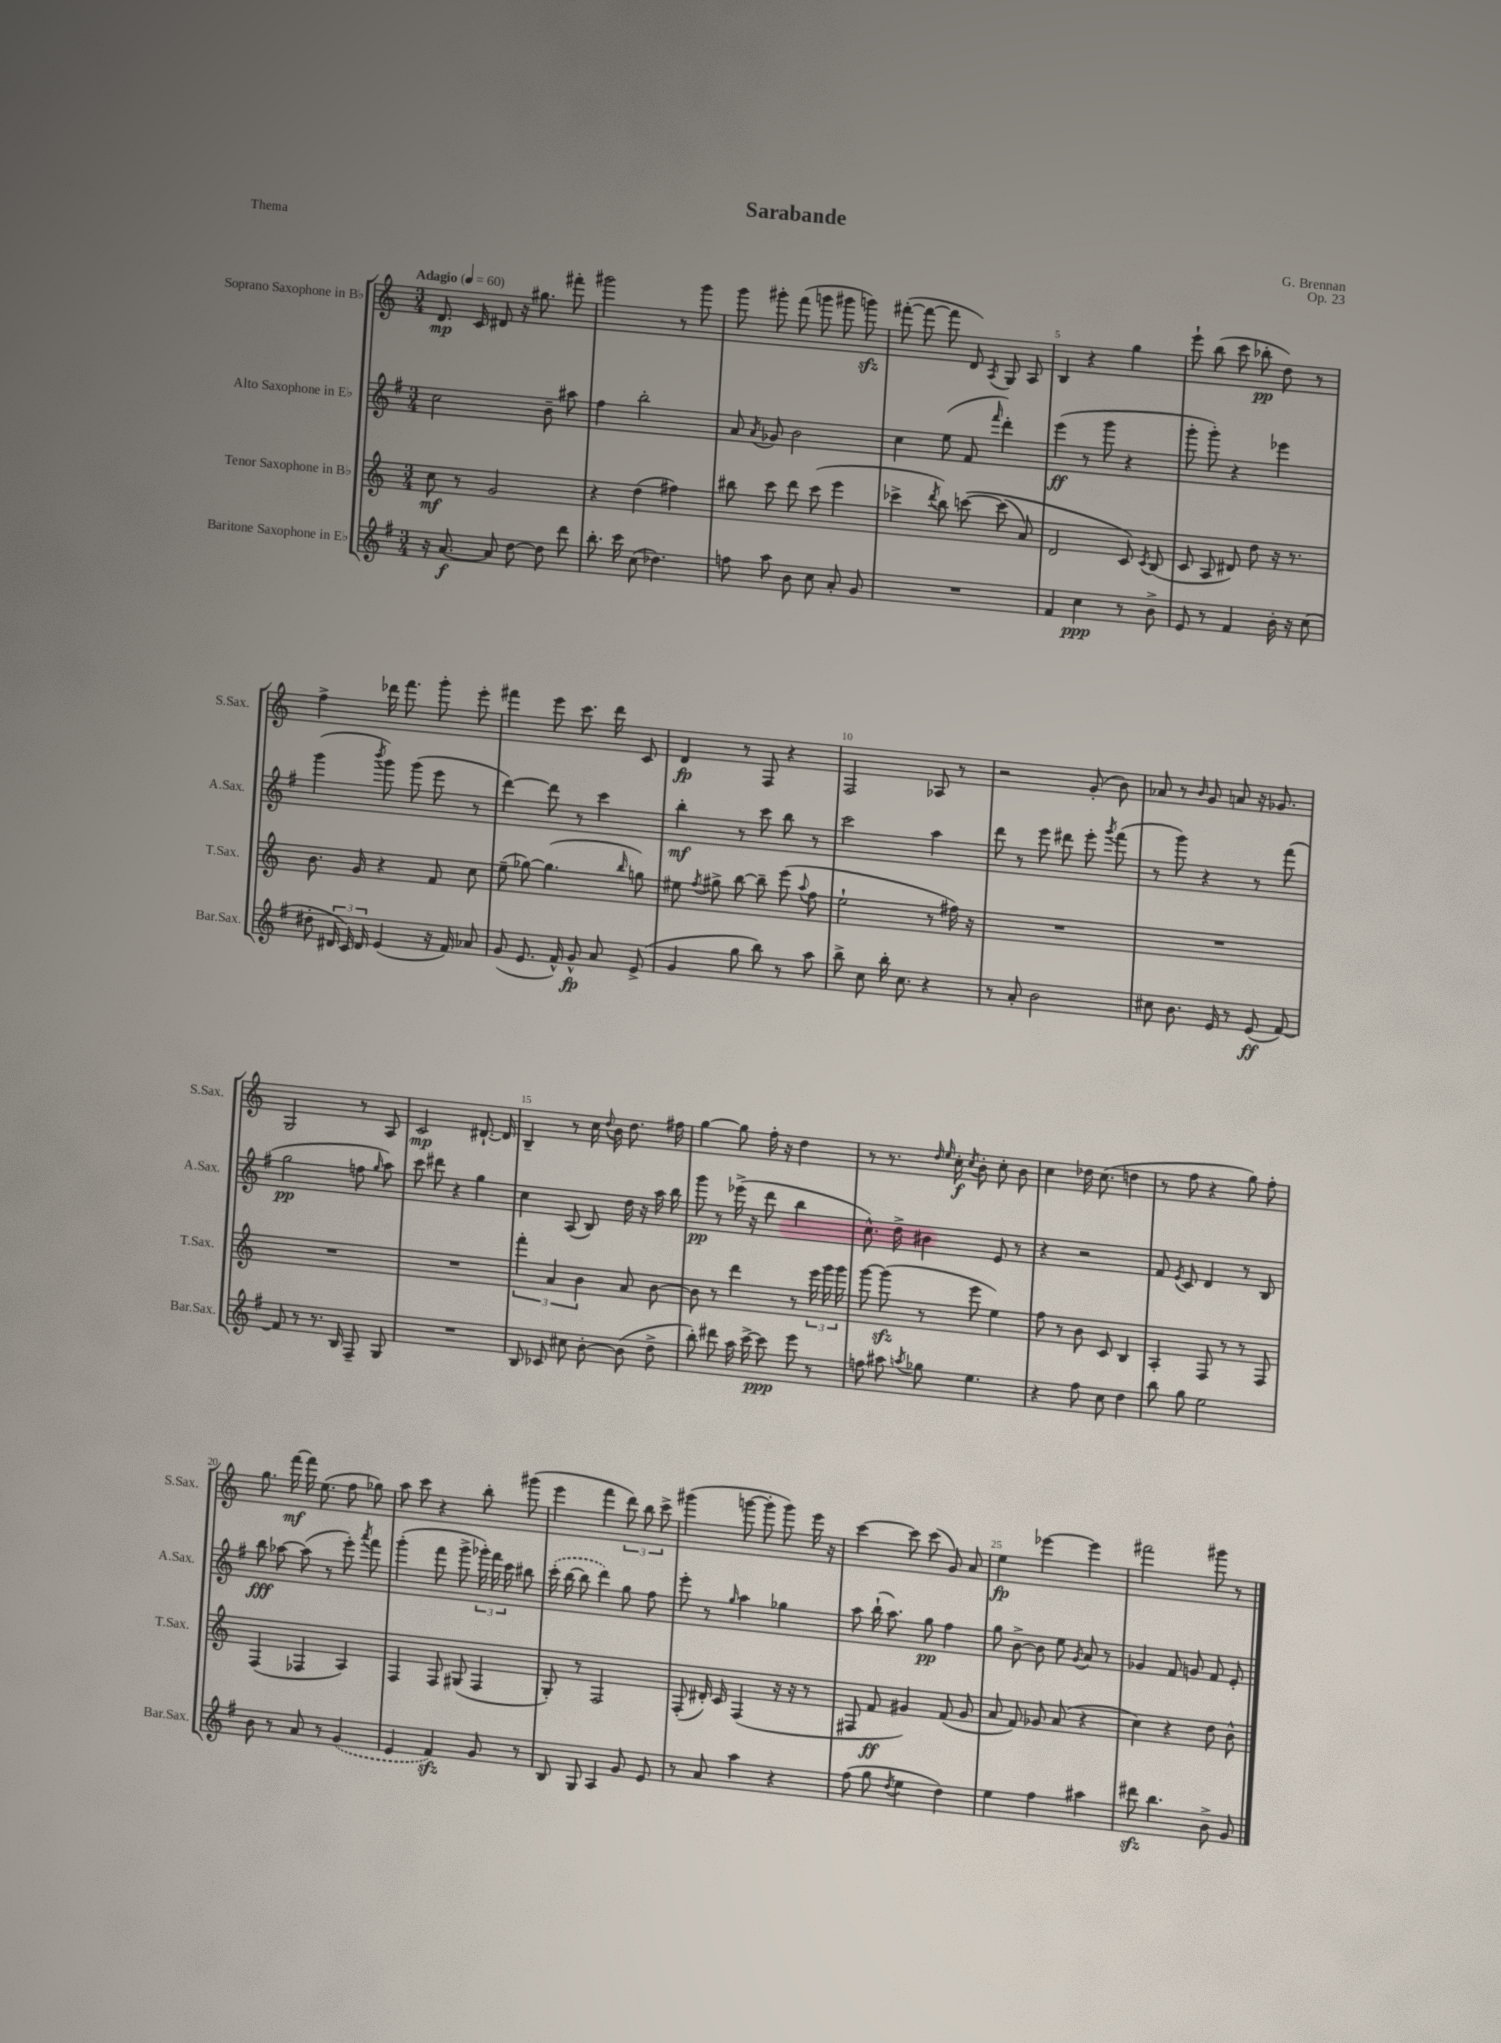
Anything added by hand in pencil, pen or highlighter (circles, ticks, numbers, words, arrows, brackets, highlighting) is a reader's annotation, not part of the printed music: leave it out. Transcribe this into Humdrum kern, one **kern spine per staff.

**kern	**dynam	**kern	**dynam	**kern	**dynam	**kern	**dynam
*part4	*part4	*part3	*part3	*part2	*part2	*part1	*part1
*staff4	*staff4	*staff3	*staff3	*staff2	*staff2	*staff1	*staff1
*I"Baritone Saxophone in E♭	*	*I"Tenor Saxophone in B♭	*	*I"Alto Saxophone in E♭	*	*I"Soprano Saxophone in B♭	*
*I'Bar.Sax.	*	*I'T.Sax.	*	*I'A.Sax.	*	*I'S.Sax.	*
*clefG2	*	*clefG2	*	*clefG2	*	*clefG2	*
*k[f#]	*	*k[]	*	*k[f#]	*	*k[]	*
*M3/4	*	*M3/4	*	*M3/4	*	*M3/4	*
*MM60	*	*MM60	*	*MM60	*	*MM60	*
=1	=1	=1	=1	=1	=1	=1	=1
!	!	!	!	!	!	!LO:TX:a:B:t=Adagio	!
16r	.	8cc\	mf	2cc\	.	8.d/	mp
[8.a/	f	.	.	.	.	.	.
.	.	8r	.	.	.	.	.
.	.	.	.	.	.	16c/	.
8a/]	.	2g/	.	.	.	8d#X/	.
[8dd\	.	.	.	.	.	16r	.
.	.	.	.	.	.	8.gg#X\	.
8dd\]	.	.	.	8b~\	.	.	.
8ddd\	.	.	.	8aa#X\	.	8fff#X'\	.
=2	=2	=2	=2	=2	=2	=2	=2
8.bb'\	.	4r	.	4ff#\	.	2ggg#X\	.
16ccc\	.	.	.	.	.	.	.
(8cc\	.	(4dd\	.	2bb'\	.	.	.
4.dd-X\)	.	.	.	.	.	.	.
.	.	4ff#X\)	.	.	.	8r	.
.	.	.	.	.	.	8ggg#\	.
=3	=3	=3	=3	=3	=3	=3	=3
8ffn\	.	8bb#X\	.	8a/	.	8ggg\	.
.	.	.	.	8qa/	.	.	.
8aa\	.	8ccc\	.	8g-X/	.	8ggg#X'\	.
8b\	.	8ddd\	.	2b\	.	(8fff\	.
8cc\	.	(8ccc\	.	.	.	8gggn\	.
8a'/	.	4eee\	.	.	.	8ggg#X\	.
8g/	.	.	.	.	.	8gggnzz\)	.
=4	=4	=4	=4	=4	=4	=4	=4
2.r	.	4ccc-X^\	.	4cc\	.	([8fff#X'\	.
.	.	.	.	.	.	8fff#\_	.
.	.	8qddd/	.	.	.	.	.
.	.	8bb\)	.	(8ee\	.	8fff#\]	.
.	.	([8cccn\	.	8f#/	.	8d/)	.
.	.	.	.	16qqfff#/	.	8qA/	.
.	.	(8ccc\]	.	4ddd'\)	.	8G/	.
.	.	8a/)	.	.	.	8A/	.
=5	=5	=5	=5	=5	=5	=5	=5
4f#/	.	2d/	.	(4eee\	ff	4B/	.
4cc\	ppp	.	.	8r	.	4r	.
.	.	.	.	8ggg\	.	.	.
8r	.	8c/)	.	4r	.	4gg\	.
.	.	8qc/	.	.	.	.	.
8b^\	.	(8B/	.	.	.	.	.
=6	=6	=6	=6	=6	=6	=6	=6
8e/	.	8c/	.	8ggg'\	.	8eee`\	.
8r	.	8A/	.	8ggg'\)	.	(8bb\	.
4f#/	.	8d#X/)	.	4r	.	8ccc\	.
.	.	8dd\	.	.	.	8bb-X'\	pp
16b'\	.	16r	.	4eee-X\	.	8dd\)	.
16r	.	8.r	.	.	.	.	.
(8cc\	.	.	.	.	.	8r	.
!!LO:LB:g=z
=7	=7	=7	=7	=7	=7	=7	=7
8dd#X'\	.	8.b\	.	(4ggg\	.	4ff^\	.
24d#X/	.	.	.	.	.	.	.
24c/)	.	.	.	.	.	.	.
.	.	16g/	.	.	.	.	.
24d#/	.	.	.	.	.	.	.
.	.	.	.	8qbbb/	.	.	.
(4e/	.	4r	.	8ggg\)	.	16ddd-X\	.
.	.	.	.	.	.	8.fff\	.
.	.	.	.	(8ggg\	.	.	.
16r	.	8f/	.	8eee\	.	8ggg'\	.
16f#/)	.	.	.	.	.	.	.
8a-X/	.	8cc\	.	8r	.	8eee'\	.
=8	=8	=8	=8	=8	=8	=8	=8
(8g/	.	(8ee~\	.	[4ddd\)	.	4fff#X\	.
8.e/	.	[8gg-X\)	.	.	.	.	.
.	.	(4.gg-\]	.	8ddd\]	.	8eee\	.
16f#^^/)	.	.	.	.	.	.	.
8g^^/	fp	.	.	8r	.	8.ccc\	.
8a/	.	.	.	4ccc\	.	.	.
.	.	.	.	.	.	16ddd\	.
.	.	16qqbb/	.	.	.	.	.
(8e^/	.	8ggn\)	.	.	.	8c/	.
=9	=9	=9	=9	=9	=9	=9	=9
4g/	.	8ee#X\	.	4bb'\	mf	4d/	fp
.	.	8qff/	.	.	.	.	.
.	.	8gg#X^\	.	.	.	.	.
8gg\	.	[8bb\	.	8r	.	8r	.
8bb\)	.	8bb~\]	.	8ccc\	.	8F/	.
8r	.	(8eee\	.	8bb\	.	4r	.
.	.	8qqaa/	.	.	.	.	.
8aa\	.	8ff\	.	8r	.	.	.
=10	=10	=10	=10	=10	=10	=10	=10
8bb^\	.	2ee`\	.	2ccc\	.	2F/	.
8cc\	.	.	.	.	.	.	.
16bb'\	.	.	.	.	.	.	.
8.cc\	.	.	.	.	.	.	.
4r	.	8r	.	4aa\	.	8A-X/	.
.	.	16ff#X\)	.	.	.	8r	.
.	.	16r	.	.	.	.	.
=11	=11	=11	=11	=11	=11	=11	=11
8r	.	2.r	.	8ddd\	.	2r	.
8a'/	.	.	.	8r	.	.	.
2b\	.	.	.	8eee\	.	.	.
.	.	.	.	8ddd#X\	.	.	.
.	.	.	.	8eee'\	.	(8g'/	.
.	.	.	.	8qggg/	.	.	.
.	.	.	.	(8fff#\	.	8b\)	.
=12	=12	=12	=12	=12	=12	=12	=12
8cc#X\	.	2.r	.	8r	.	8a-X/	.
8.b\	.	.	.	8ggg\)	.	8r	.
.	.	.	.	.	.	16qqb/	.
.	.	.	.	4r	.	8g/	.
16e/	.	.	.	.	.	.	.
8r	.	.	.	.	.	8an/	.
(8e/	ff	.	.	8r	.	16r	.
.	.	.	.	.	.	8.g-X/	.
[8f#/)	.	.	.	(8fff#\	.	.	.
!!LO:LB:g=z
=13	=13	=13	=13	=13	=13	=13	=13
8f#/]	.	2.r	.	2gg\	pp	2G/	.
8r	.	.	.	.	.	.	.
8.r	.	.	.	.	.	.	.
16B/	.	.	.	.	.	.	.
8F#~/	.	.	.	8ffn\	.	8r	.
.	.	.	.	16qqgg/	.	.	.
8G/	.	.	.	8aa\)	.	8A/	.
=14	=14	=14	=14	=14	=14	=14	=14
2.r	.	2.r	.	8ccc\	.	2c/	mp
.	.	.	.	8ddd#X\	.	.	.
.	.	.	.	4r	.	.	.
.	.	.	.	4gg\	.	[8.d#X`/	.
.	.	.	.	.	.	16d#/]	.
=15	=15	=15	=15	=15	=15	=15	=15
8B/	.	6fff'\	.	4cc\	.	4B~/	.
8c-X/	.	.	.	.	.	.	.
.	.	6a/	.	.	.	.	.
8cc#X\	.	.	.	(8A/	.	8r	.
.	.	6b\	.	.	.	.	.
[8b'\	.	.	.	8B/)	.	16cc\	.
.	.	.	.	.	.	8qqdd/	.
.	.	.	.	.	.	16b\	.
(8b\]	.	8a/	.	16dd\	.	8.dd\	.
.	.	.	.	16r	.	.	.
8dd^\	.	[8b\	.	16aa\	.	.	.
.	.	.	.	16bb\	.	16ff#X\	.
=16	=16	=16	=16	=16	=16	=16	=16
8bb'\)	.	8b\]	.	8ggg\	pp	[4gg\	.
8ddd#X\	.	8r	.	8r	.	.	.
16aa\	.	4ddd\	.	(16eee-X^\	.	8gg\]	.
[16ccc^\	.	.	.	16r	.	.	.
8ccc\]	ppp	.	.	8ddd\	.	16ff'\	.
.	.	.	.	.	.	16r	.
8eee\	.	8r	.	4bb\	.	4dd\	.
8r	.	24eee\	.	.	.	.	.
.	.	24ggg\	.	.	.	.	.
.	.	24ggg\	.	.	.	.	.
=17	=17	=17	=17	=17	=17	=17	=17
8ffn\	.	[8ggg\	.	8.cc^^\)	.	8r	.
8aa#X\	.	(8gggzz\]	.	.	.	8.r	.
.	.	.	.	16dd^\	.	.	.
8qaan/	.	.	.	.	.	.	.
8gg-X\	.	8r	.	4b#X\	.	.	.
.	.	.	.	.	.	16qqdd/	.
.	.	.	.	.	.	16qqee/	.
.	.	.	.	.	.	16cc'\	f
.	.	.	.	.	.	8qcc/	.
4.ee\	.	8eee\	.	.	.	8b'\	.
.	.	4ee\)	.	8e/	.	8cc'\	.
.	.	.	.	8r	.	8b\	.
=18	=18	=18	=18	=18	=18	=18	=18
4r	.	8ff\	.	4r	.	4cc\	.
.	.	8r	.	.	.	.	.
8ff#\	.	8b\	.	2r	.	16dd-X\	.
.	.	.	.	.	.	(8.cc\	.
8cc\	.	8c/	.	.	.	.	.
4dd\	.	4B/	.	.	.	4ddn\	.
=19	=19	=19	=19	=19	=19	=19	=19
8bb\	.	4A'/	.	8f#/	.	8r	.
.	.	.	.	8qe/	.	.	.
8gg\	.	.	.	8c/	.	8ff\	.
2ee\	.	8F/	.	4d/	.	4r	.
.	.	8r	.	.	.	.	.
.	.	8r	.	8r	.	8gg\)	.
.	.	8F/	.	8B/	.	8ff'\	.
!!LO:LB:g=z
=20	=20	=20	=20	=20	=20	=20	=20
8b\	.	(4F/	.	8bb\	fff	8.gg\	.
8r	.	.	.	[8aa-X\	.	.	.
.	.	.	.	.	.	[16fff\	mf
8a/	.	4F-X/	.	(8aa-\]	.	16fff\]	.
.	.	.	.	.	.	(8.ee\	.
8r	.	.	.	8r	.	.	.
(4g/	.	4A/)	.	8eee'\)	.	8ff\	.
.	.	.	.	8qaaa/	.	.	.
.	.	.	.	8fff#\	.	8gg-X\)	.
=21	=21	=21	=21	=21	=21	=21	=21
4e/	.	4F/	.	(4ggg'\	.	8aa\	.
.	.	.	.	.	.	8ccc\	.
4f#zz/)	.	8F/	.	8fff#\	.	4r	.
.	.	(8G#X/	.	8ggg^\	.	.	.
8g/	.	4F/	.	24ggg-X'\)	.	8bb'\	.
.	.	.	.	24fff#\	.	.	.
.	.	.	.	24ccc\	.	.	.
8r	.	.	.	8bb#X\	.	(8ggg#X\	.
=22	=22	=22	=22	=22	=22	=22	=22
8B/	.	8G'/)	.	(16ccc'\	.	4eee\	.
.	.	.	.	[16bb\	.	.	.
8G/	.	8r	.	8bb\]	.	.	.
4A/	.	2F/	.	4ddd\)	.	4fff\	.
8g/	.	.	.	8gg\	.	12ddd\)	.
.	.	.	.	.	.	12bb\	.
8e/	.	.	.	8ff#\	.	.	.
.	.	.	.	.	.	12ccc^\	.
=23	=23	=23	=23	=23	=23	=23	=23
8r	.	(8F'/	.	8eee'\	.	(4ggg#X\	.
8a/	.	16d#X'/)	.	8r	.	.	.
.	.	16c/	.	.	.	.	.
.	.	.	.	16qqgg/	.	.	.
4aa\	.	(4F/	.	4aa\	.	[8gggn\	.
.	.	.	.	.	.	8ggg'\]	.
4r	.	16r	.	4gg-X\	.	8ggg\)	.
.	.	16r	.	.	.	.	.
.	.	8r	.	.	.	16eee\	.
.	.	.	.	.	.	16r	.
=24	=24	=24	=24	=24	=24	=24	=24
(8ff#\	.	8F#X/	.	8aa\	.	[4ccc\	.
8gg\	.	8f/	ff	(16bb`\	.	.	.
.	.	.	.	8.aa\)	.	.	.
8qdd/	.	.	.	.	.	.	.
4ee\	.	4g#X/)	.	.	.	8ccc\]	.
.	.	.	.	8gg\	pp	(8ccc\	.
4dd\)	.	(8f/	.	4ff#\	.	8g/)	.
.	.	8g#/	.	.	.	8a/	.
=25	=25	=25	=25	=25	=25	=25	=25
4ee\	.	8a/	.	8gg\	.	4ee\	fp
.	.	8f/)	.	[8b^\	.	.	.
4ff#\	.	8g-X/	.	8b\]	.	[4eee-X\	.
.	.	(8a/	.	8ee\	.	.	.
.	.	.	.	8qg/	.	.	.
4aa#X\	.	4r	.	8a/	.	4eee-\]	.
.	.	.	.	8r	.	.	.
=26	=26	=26	=26	=26	=26	=26	=26
8ddd#Xzz\	.	4cc\)	.	4g-X/	.	2fff#X\	.
4.bb\	.	.	.	.	.	.	.
.	.	4r	.	8f#/	.	.	.
.	.	.	.	8gn/	.	.	.
8b^\	.	8dd\	.	8f#/	.	8ggg#X\	.
8g/	.	8b^^\	.	8e'/	.	8r	.
==	==	==	==	==	==	==	==
*-	*-	*-	*-	*-	*-	*-	*-
